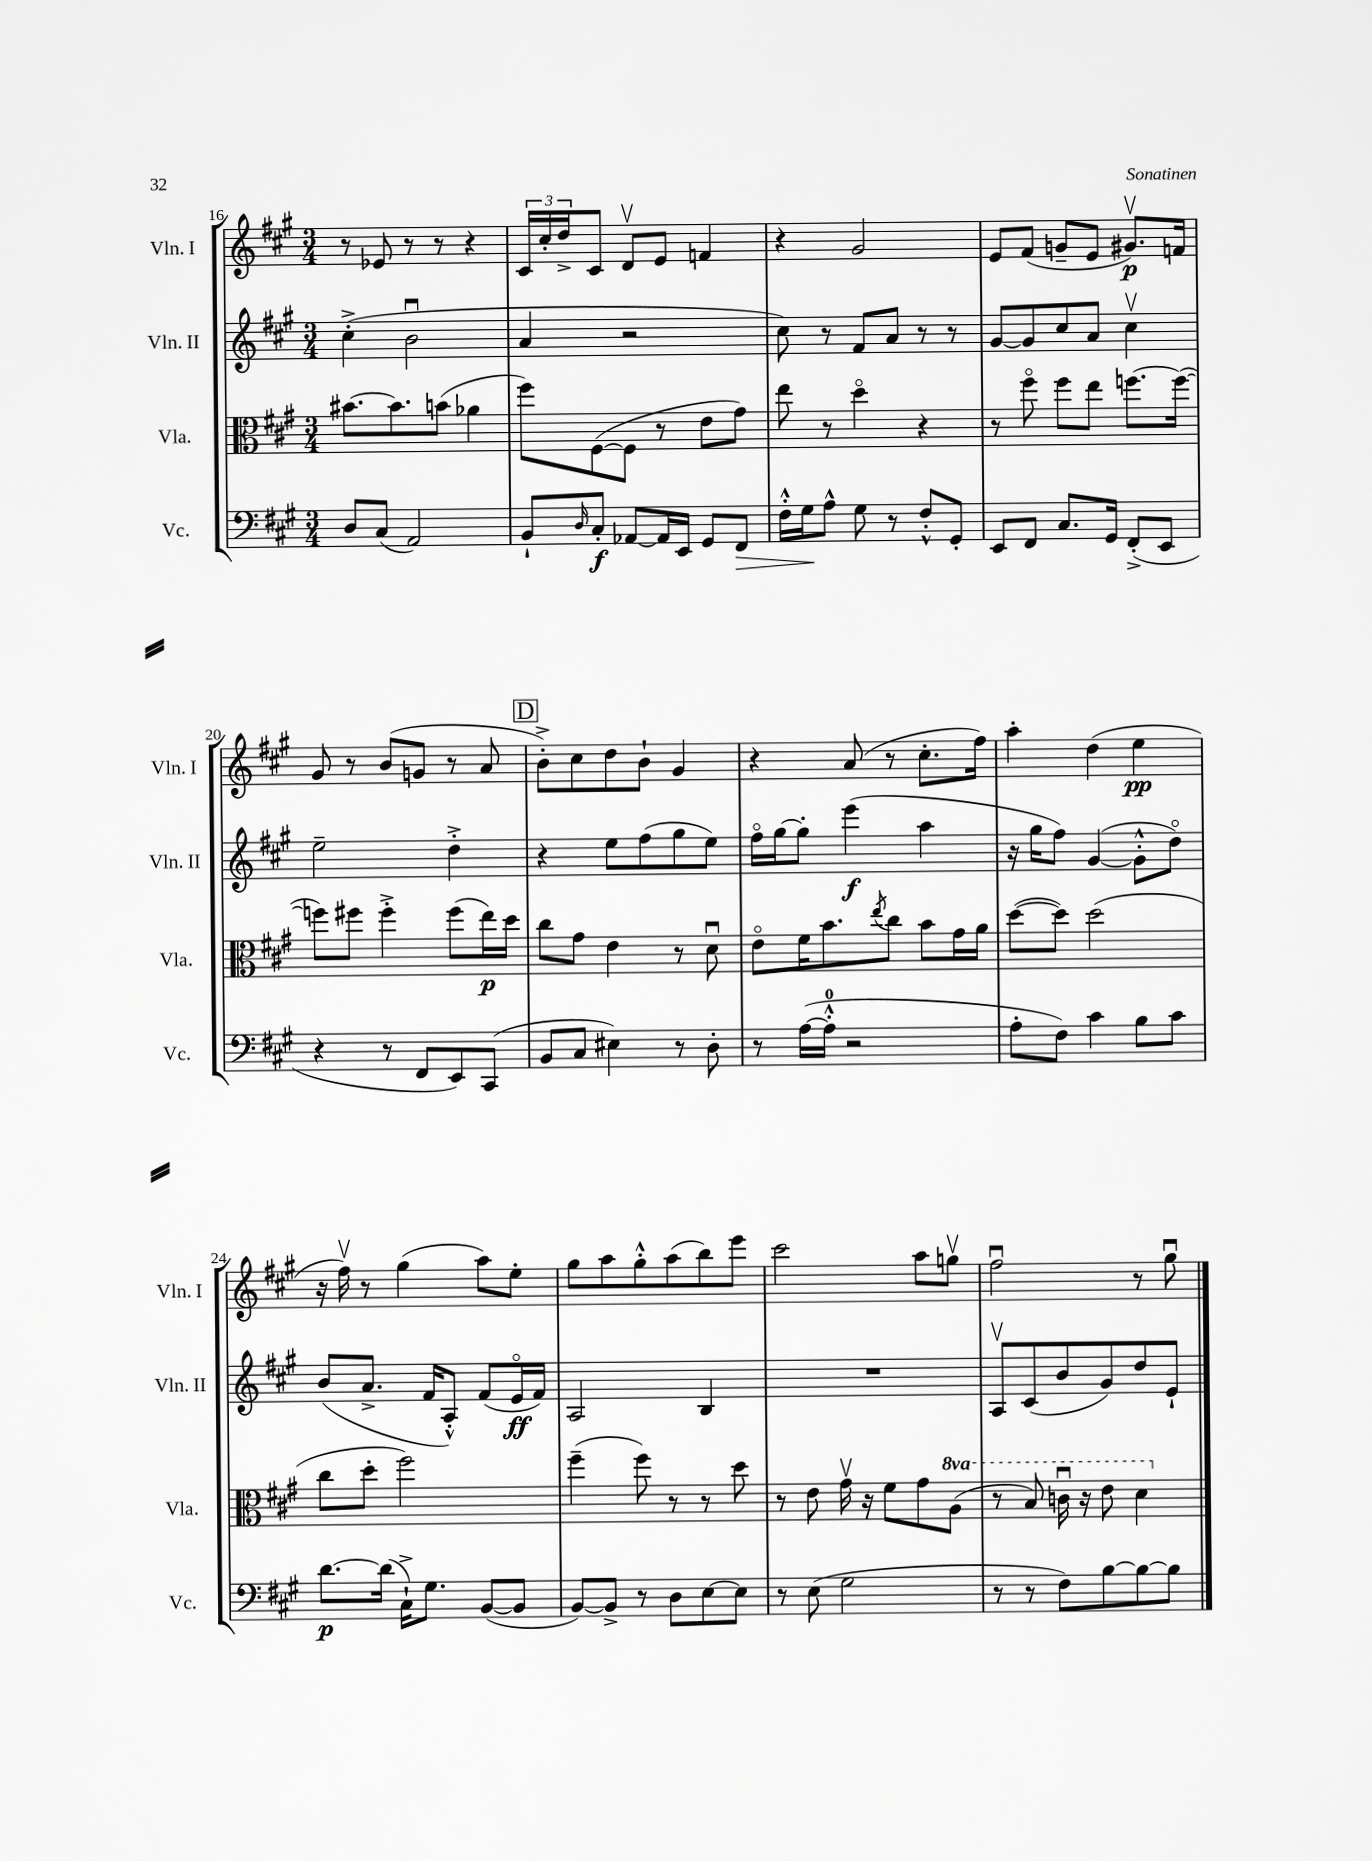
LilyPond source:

<<
\new StaffGroup <<
\new Staff = "s0" \with { instrumentName = "Vln. I" shortInstrumentName = "Vln. I" } {
    \clef treble \key a \major \numericTimeSignature \time 3/4
    r8 ees'8 r8 r8 r4 |
    \tuplet 3/2 { cis'16 cis''16-. d''16-> } cis'8 d'8\upbow e'8 f'4 |
    r4 gis'2 |
    e'8 fis'8( g'8-- e'8 gis'8.\upbow\p) f'16 |
    gis'8 r8 b'8( g'8 r8 a'8 |
    \mark \markup { \box "D" } b'8-.->) cis''8 d''8 b'8-! gis'4 |
    r4 a'8( r8 cis''8.-. fis''16) |
    a''4-. d''4( e''4\pp |
    r16 fis''16\upbow) r8 gis''4( a''8) e''8-. |
    gis''8 a''8 gis''8-.-^ a''8( b''8) e'''8 |
    cis'''2 a''8 g''8\upbow |
    fis''2\downbow r8 gis''8\downbow \bar "|." |
}
\new Staff = "s1" \with { instrumentName = "Vln. II" shortInstrumentName = "Vln. II" } {
    \clef treble \key a \major \numericTimeSignature \time 3/4
    cis''4-.->( b'2\downbow |
    a'4 r2 |
    cis''8) r8 fis'8 a'8 r8 r8 |
    gis'8~ gis'8 cis''8 a'8 cis''4\upbow |
    e''2-- d''4-.-> |
    \mark \markup { \box "D" } r4 e''8 fis''8( gis''8 e''8) |
    fis''16\flageolet gis''16~ gis''8-. e'''4\f( a''4 |
    r16 gis''16 fis''8) gis'4~( gis'8-.-^ d''8\flageolet) |
    b'8( a'8.-> fis'16 a8-.-^) fis'8( e'16\flageolet\ff fis'16) |
    a2 b4 |
    R2. |
    a8\upbow cis'8( b'8 gis'8) d''8 e'8-! \bar "|." |
}
\new Staff = "s2" \with { instrumentName = "Vla." shortInstrumentName = "Vla." } {
    \clef alto \key a \major \numericTimeSignature \time 3/4 \set Staff.ottavationMarkups = #ottavation-simple-ordinals
    bis'8.~ bis'8. b'8( aes'4 |
    fis''8) fis8~( fis8 r8 e'8 gis'8) |
    e''8 r8 d''4\flageolet r4 |
    r8 fis''8\flageolet fis''8 e''8 f''8.~ f''16~( |
    f''8) fis''8 fis''4-.-> fis''8( e''16\p) d''16 |
    \mark \markup { \box "D" } cis''8 gis'8 e'4 r8 d'8\downbow |
    e'8\flageolet fis'16 b'8. \acciaccatura { e''8 } cis''8 b'8 gis'16 a'16 |
    d''8~( d''8) d''2( |
    cis''8 d''8-. fis''2) |
    fis''4--( fis''8) r8 r8 d''8 |
    r8 e'8 gis'16\upbow r16 fis'8 gis'8 \ottava #1 a'8( |
    r8 b'8) c''16\downbow r16 e''8 d''4 \ottava #0 \bar "|." |
}
\new Staff = "s3" \with { instrumentName = "Vc." shortInstrumentName = "Vc." } {
    \clef bass \key a \major \numericTimeSignature \time 3/4
    d8 cis8( a,2) |
    b,8-! \grace { d16 } cis8-.\f aes,8~ aes,16 e,16 gis,8 fis,8\> |
    fis16-.-^ gis16\! a8-^ gis8 r8 fis8-.-^ gis,8-. |
    e,8 fis,8 cis8. gis,16 fis,8-.->( e,8 |
    r4 r8 fis,8 e,8) cis,8( |
    \mark \markup { \box "D" } b,8 cis8 eis4) r8 d8-. |
    r8 a16~( a16-0-.-^ r2 |
    a8-. fis8) cis'4 b8 cis'8 |
    d'8.~\p d'16( cis16-!->) gis8. b,8~( b,8 |
    b,8~) b,8-> r8 d8 e8~ e8 |
    r8 e8( gis2 |
    r8 r8 fis8) b8~ b8~ b8 \bar "|." |
}
>>
>>
\layout { \context { \Score currentBarNumber = #16 } }
